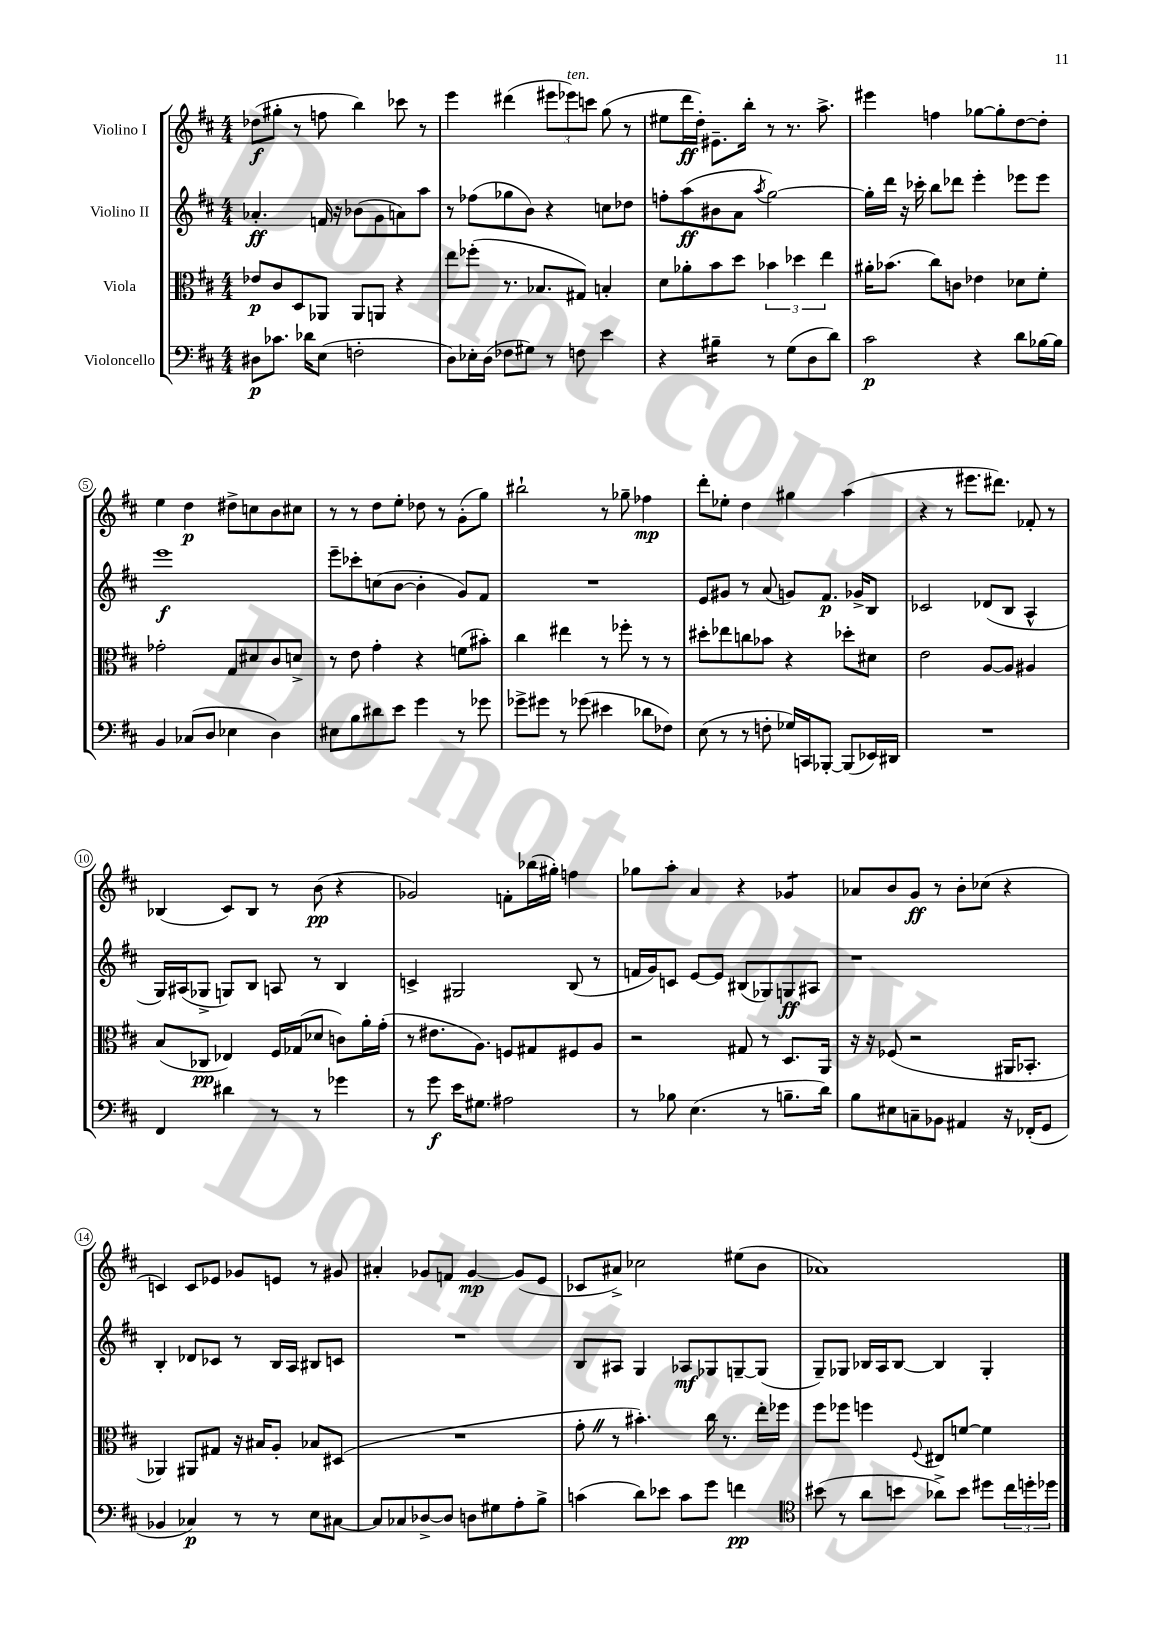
<<
\new StaffGroup <<
\new Staff = "s0" \with { instrumentName = "Violino I" } {
    \clef treble \key d \major \numericTimeSignature \time 4/4
    des''8\f( gis''8-. r8 f''8 b''4) ces'''8 r8 |
    e'''4 dis'''4( \tuplet 3/2 { eis'''8 ees'''8^\markup { \italic "ten." }) c'''8 } g''8( r8 |
    eis''8 d'''16\ff d''16-.) eis'8.-- b''16-. r8 r8. a''8.-> |
    eis'''4 f''4 ges''8~ ges''8-. d''8~ d''8-. |
    e''4 d''4\p dis''8-> c''8 b'8 cis''8 |
    r8 r8 d''8 e''8-. des''8 r8 g'8-.( g''8) |
    bis''2-! r8 ges''8-- fes''4\mp |
    d'''8-. ees''8-. d''4 gis''4 a''4( |
    r4 r8 eis'''8. dis'''8.) fes'8-. r8 |
    bes4( cis'8) bes8 r8 b'8\pp( r4 |
    ges'2) f'8-. bes''16( gis''16-.) f''4 |
    ges''8 a''8-. a'4 r4 ges'4:8 |
    aes'8 b'8 g'8\ff r8 b'8-. ces''8( r4 |
    c'4) c'8 ees'8 ges'8 e'8 r8 gis'8 |
    ais'4-. ges'8 f'8 ges'4~\mp ges'8( e'8 |
    ces'8 ais'8->) ces''2 eis''8( b'8 |
    aes'1) \bar "|." |
}
\new Staff = "s1" \with { instrumentName = "Violino II" } {
    \clef treble \key d \major \numericTimeSignature \time 4/4
    aes'4.-.\ff f'16 r16 bes'8( g'8 a'8) a''8 |
    r8 fes''8( ges''8 b'8) r4 c''8 des''8 |
    f''8-. a''8\ff( bis'8 a'8 \acciaccatura { a''8 } g''2~) |
    g''16-. d'''16 r16 ces'''16-. b''8 des'''8 e'''4-. ees'''8 ees'''8 |
    e'''1\f |
    e'''8-- ces'''8-. c''8( b'8~ b'4-. g'8) fis'8 |
    R1 |
    e'8 gis'8 r8 a'8( g'8) fis'8.\p ges'16-> b8 |
    ces'2 des'8( b8 a4-^ |
    g16) ais16( ges8-> g8) b8 a8 r8 b4 |
    c'4-> gis2 b8( r8 |
    f'16 g'16) c'8 e'8~ e'8 bis8( ges8) g8\ff ais8 |
    r1 |
    b4-. des'8 ces'8 r8 b16 a16 bis8 c'8 |
    R1 |
    b8 ais8 g4 aes8\mf ges8 g8~-- g8( |
    g8--) ges8 bes16 a16 bes8~ bes4 ges4-. \bar "|." |
}
\new Staff = "s2" \with { instrumentName = "Viola" } {
    \clef alto \key d \major \numericTimeSignature \time 4/4
    ees'8\p cis'8 d8 aes,8 aes,8 a,8 r4 |
    e''8 fes''8-.( r8. bes8. gis8) b4-. |
    d'8 aes'8-. b'8 d''8 \tuplet 3/2 { bes'4 des''4 e''4 } |
    ais'16-. bes'8.( cis''8) c'8 ees'4 des'8 fis'8-. |
    ges'2-. g8 dis'8 cis'8 d'8-> |
    r8 e'8 g'4-. r4 f'8( bis'8-.) |
    cis''4 eis''4 r8 fes''8-. r8 r8 |
    dis''8-. ees''8 c''8 bes'8 r4 des''8-. dis'8 |
    e'2 a8~ a8 ais4 |
    b8( ces8\pp ees4) fis16 ges16( des'8 c'8) a'16-. g'16-.( |
    r8 eis'8. a8.) f8 gis8 fis8 a8 |
    r2 gis8 r8 d8. a,16 |
    r16 r16 fes8( r2 ais,16 bes,8.-. |
    aes,4) ais,8 gis8 r16 bis16 a8-. bes8 dis8( |
    R1 |
    g'8-. \once \override BreathingSign.text = \markup { \musicglyph "scripts.caesura.straight" } \breathe r8 bis'4.-.) cis''16 r8. e''16-. fes''16 |
    fis''8 fes''8 f''4 \appoggiatura { fis8 } eis8 f'8~ f'4 \bar "|." |
}
\new Staff = "s3" \with { instrumentName = "Violoncello" } {
    \clef bass \key d \major \numericTimeSignature \time 4/4
    dis8\p ces'8. des'16 e8( f2-. |
    d8) ees16-. d16( fes8 gis8) r8 f8 e'4 |
    r4 bis4:16-- r8 g8( d8 d'8) |
    cis'2\p r4 d'8 bes16~ bes16 |
    b,4 ces8( d8 ees4 d4) |
    eis8 b8 dis'8 e'8 g'4 r8 ges'8 |
    ges'8-> gis'8 r8 ges'8( eis'4 des'8 fes8) |
    e8( r8 r8 f8-. ges16) c,16 bes,,8~-. bes,,8( ees,16) dis,16 |
    R1 |
    fis,4 dis'4 r8 r8 ges'4 |
    r8 g'8\f e'16 gis8. ais2 |
    r8 bes8 e4.( r8 b8.-- d'16) |
    b8 eis8 c8-- bes,8 ais,4 r16 fes,16-.( g,8 |
    bes,4 ces4\p) r8 r8 e8 cis8~ |
    cis8 ces8 des8~-> des8 d8 gis8 a8-. b8-> |
    c'4( d'8) ees'8 c'8 g'8 f'4\pp |
    \clef tenor bis'8( r8 a'8 b'8 aes'8->) b'8 dis''8 \tuplet 3/2 { cis''16 d''16-. des''16 } \bar "|." |
}
>>
>>
\layout { \context { \Score \override BarNumber.stencil = #(make-stencil-circler 0.1 0.3 ly:text-interface::print) } }
